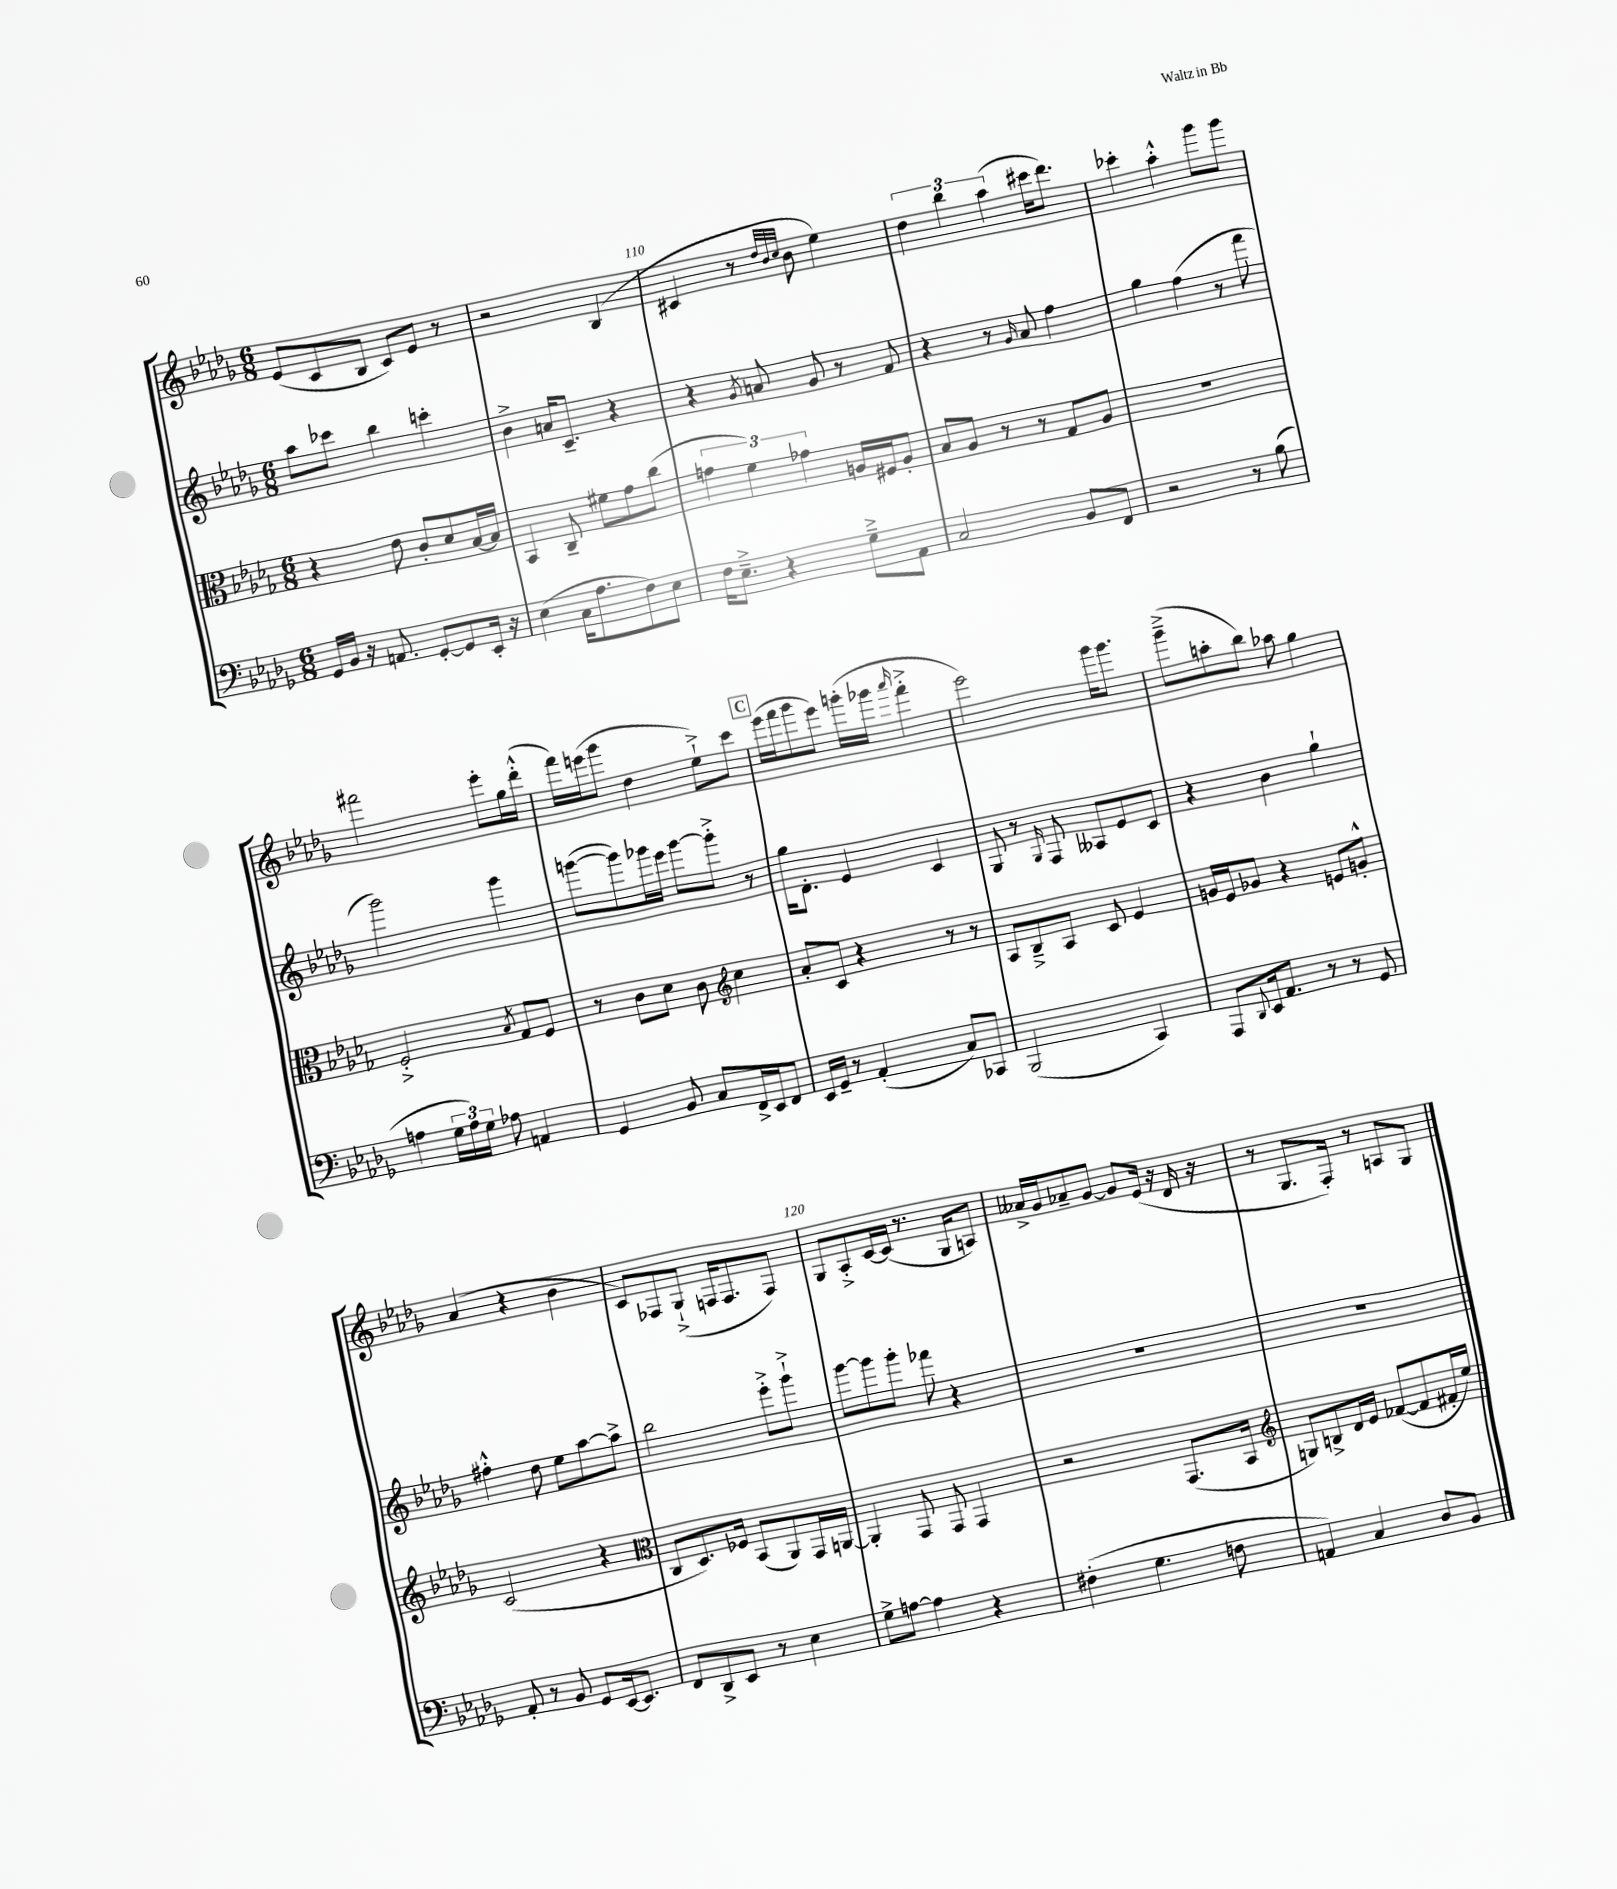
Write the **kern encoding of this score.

**kern	**kern	**kern	**kern
*staff4	*staff3	*staff2	*staff1
*clefF4	*clefC3	*clefG2	*clefG2
*k[b-e-a-d-g-]	*k[b-e-a-d-g-]	*k[b-e-a-d-g-]	*k[b-e-a-d-g-]
*M6/8	*M6/8	*M6/8	*M6/8
16GG-/LL	4r	8aa-\L	(8e-/L
16BB-/JJ	.	.	.
16r	.	8ccc-\J	8c/
8.AA/	.	.	.
.	8e-\	4bb-\	8B-/J
[8GG-'/L	8c'/L	.	8c/L)
8GG-/]	8d-/	4ccc'\	8e-/J
16EE-'/Jk	[16B-/L	.	8r
16r	16B-/]JJ	.	.
=	=	=	=
(4E-\	4BB-/	4b-^\	2r
16C\LK	8C~/	16a/LK	.
8.A-\	.	8.c~/J	.
.	8f#\L	.	.
8F\)	8g-\	4r	(4B-/
8E-\J	(8cc\J	.	.
=	=	=	=
16F\LK	6g\	4r	4c#/
8.E-~^\J	.	.	.
.	6f\)	.	.
.	.	8qg-/	.
4r	.	8a/	8r
.	6g-\	.	.
.	.	.	32qqdd-/LLL
.	.	.	32qqb-/
.	.	.	32qqcc/JJJ
.	.	8g-/	8b-\
8G-~^\L	16A/LL	8r	4ee-\)
.	16F#/J	.	.
8AA-\J	8A'/J	8f/	.
=	=	=	=
2C/	8B-/L	4r	6dd-\
.	8A-/J	.	.
.	.	.	6bb-\
.	8r	8r	.
.	.	.	(6aa-\
.	.	16qqg-/	.
.	8r	8a-/	.
8BB-/L	8G-/L	4ff\	16ccc#\LK
.	.	.	8.ddd-\J)
8FF/J	8A-/J	.	.
=	=	=	=
2r	2.r	4gg-\	4ccc-'\
.	.	(4ff\	4aa-'^^\
8r	.	8r	8ggg-\L
(8B-\	.	8fff\	8ggg-\J
=	=	=	=
4A\	2F'^/	2ggg-\)	2fff#\
24G-\LL	.	.	.
24A\)	.	.	.
24G-\JJ	.	.	.
8A-\	.	.	.
.	8qB-/	.	.
4AA/	8G-/L	4ggg-\	8eee-'\L
.	8F/J	.	16gg-\L
.	.	.	(16ddd-'^^\JJ
=	=	=	=
4GG-/	8r	([8ggg\L	16fff\LL)
.	.	.	(16eee\J
.	8c\L	8ggg\])	8ggg-\J
8BB-/	8d-\J	16ggg-\L	4dd-\
.	.	16eee-\JJ	.
8C/L	8c\	[8ggg-\L	.
*	*clefG2	*	*
16FF^/L	4cc\	8ggg-'^\]J	8ee-`^\L)
16EE-/J	.	.	.
8FF/J	.	8r	8ccc\J
=	=	=	=
16EE-/LL	8a-'/L	16gg-\LK	(16eee-\LL
16GG-~/JJ	.	8.d-'\J	16fff\J
8r	8c/J	.	8ggg-\
(4AA-'/	4r	4e-/	8eee-\J)
.	.	.	(16ggg'\LL
.	.	.	16ggg-\JJ
.	.	.	16qqaaa-/
8C/L)	8r	4c/	4fff'^\
8CC-/J	8r	.	.
=	=	=	=
(2BBB-/	8A-/L	8G-/	2eee-\)
.	8B-~^/	8r	.
.	.	16qqG-/	.
.	8A-/J	8F/	.
.	8c/	8A--/L	.
4CC/)	4e-/	8e-/	16ggg-\LK
.	.	.	8.ggg-\J
.	.	8c/J	.
=	=	=	=
8AAA-/L	16g/LL	4r	(8ggg-~^\L
.	16e-/J	.	.
8qqDD-/	.	.	.
16EE-/k	8g-/J	.	8aa'\
8.AA-/J	.	.	.
.	4r	4b-\	8bb-\J)
8r	.	.	8aa-\
8r	8e/L	4gg-`\	4gg-\
8GG-/	8g'^^/J	.	.
=	=	=	=
8AA-'/	(2c/	4ff#'^^\	(4a-/
8r	.	.	.
8BB-/	.	8dd-\	4r
8GG-/L	.	8ee-\L	.
[16EE-/k	4r	[8aa-\	4b-\
8.EE-/]J	.	.	.
.	.	8aa-^\]J	.
=	=	=	=
*	*clefC3	*	*
8FF/L	8C/L	2bb-\	8c/L)
8DD-^/	8.D-/)	.	8F-/
8EE-/J	.	.	(8G-`^/J
.	16F-/Jk	.	.
8r	(8BB-/L	.	16F/LK
.	.	.	8.F/
4E-\	8AA-/)	8eee-'^\L	.
.	16GG-/L	8ggg-`^\J	8F/J)
.	[16AA/JJ	.	.
=	=	=	=
8G-^\L	4AA'/]	[8ggg-\L	8G-/L
[8A\J	.	8ggg-\]	8A-'^/
4A\]	8GG-/	8ggg-'\J	[16c/L
.	.	.	(16c/]JJ
.	8GG-/	8fff-\	8.r
4r	4GG-/	4r	.
.	.	.	16G-/LK
.	.	.	8A/J)
=	=	=	=
(4F#'\	2r	2.r	16a--^/LL
.	.	.	16g-/J
.	.	.	8a-~/
4.G-\	.	.	[8g-/J
.	.	.	8g-/]L
.	(8.GG-/L	.	(16e-/Jk
.	.	.	16r
8F\	.	.	16d-/
.	16BB-/Jk	.	16r
=	=	=	=
*	*clefG2	*	*
4AA/)	8G/L)	2.r	8r
.	8B^/	.	8.G-/L
4C/	16d-/L	.	.
.	16e-/JJ	.	16F'/Jk)
.	([8f-/L	.	8r
8D-/L	8f-/]	.	8A/L
8BB-/J	16f#'/L	.	8G-/J
.	16ee-/JJ)	.	.
==	==	==	==
*-	*-	*-	*-
